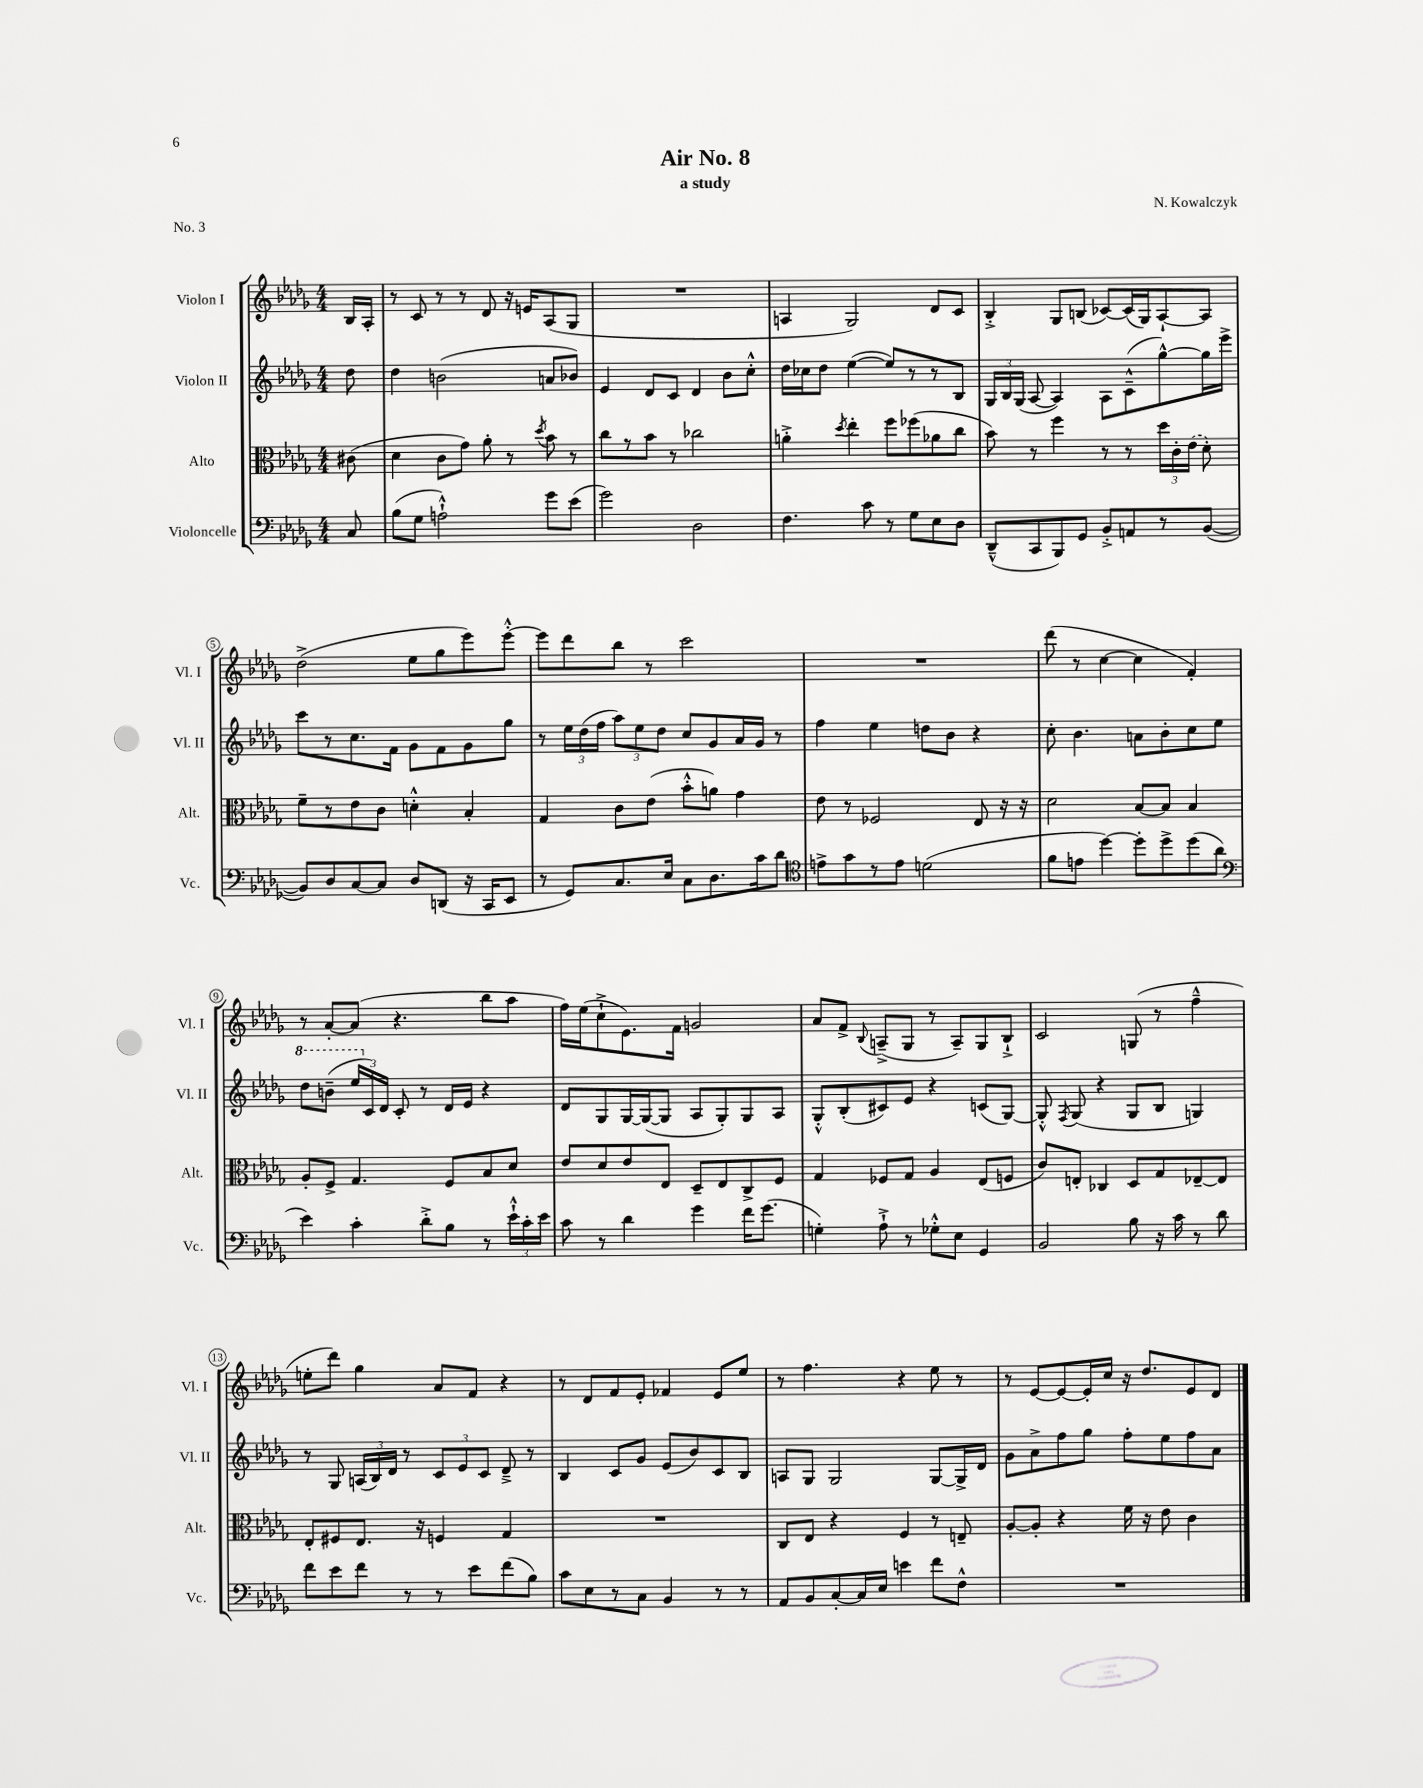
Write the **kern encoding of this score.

**kern	**kern	**kern	**kern
*part4	*part3	*part2	*part1
*staff4	*staff3	*staff2	*staff1
*I"Violoncelle	*I"Alto	*I"Violon II	*I"Violon I
*I'Vc.	*I'Alt.	*I'Vl. II	*I'Vl. I
*clefF4	*clefC3	*clefG2	*clefG2
*k[b-e-a-d-g-]	*k[b-e-a-d-g-]	*k[b-e-a-d-g-]	*k[b-e-a-d-g-]
*M4/4	*M4/4	*M4/4	*M4/4
=	=	=	=
8C/	(8c#X\	8dd-\	16B-/LL
.	.	.	16A-'/JJ
=1	=1	=1	=1
(8B-\L	4d-\	4dd-\	8r
8G-\J	.	.	8c/
2An`^^\)	8c\L	(2bn\	8r
.	8g-\J)	.	8r
.	8a-'\	.	8d-/
.	8r	.	16r
.	.	.	16en/KL
.	8qdd-/	.	.
8g-\L	8b-\	8an/L	(8A-/
(8e-\J	8r	8b-X/J)	8G-/J
=2	=2	=2	=2
2g-\)	8cc\L	4e-/	1r
.	8r	.	.
.	8b-\J	8d-/L	.
.	8r	8c/J	.
2D-\	2cc-X\	4d-/	.
.	.	8b-\L	.
.	.	8cc'^^\J	.
=3	=3	=3	=3
4.F\	4an'^\	16dd-\LL	4An/
.	.	16cc-X\J	.
.	.	8dd-\J	.
.	8qdd-/	.	.
.	4ee-'\	([4ee-\	2G-/)
8c\	.	.	.
8r	8ff\L	8ee-/L])	.
8G-\L	(8ff-X\	8r	.
8E-\	8a-X\	8r	8d-/L
8D-\J	8cc\J	8B-/J	8c/J
=4	=4	=4	=4
(8DD-~^^/L	8b-\)	24G-/LL	4B-'^/
.	.	24B-/	.
.	.	(24G-/JJ	.
8CC/	8r	[8A-/	.
8BBB-/)	4ff\	4A-/])	8G-/L
8GG-/J	.	.	(8Bn/J
8BB-'^/L	8r	8A-\L	[8c-X/L)
8AAn/	8r	(8c~^^\	(16c-/L]
.	.	.	16G-/J)
8r	24dd-\LL	[8gg-^^\)	[8A-`/
.	24c'\	.	.
.	(24e-\JJ	.	.
([8BB-/J	8d-'\)	16gg-\L]	8A-/J]
.	.	16eee-^\JJ	.
!!LO:LB:g=z
=5	=5	=5	=5
8BB-/L])	8f~\L	8ccc\L	(2dd-^\
8D-/	8r	8r	.
[8C/	8e-\	8.cc\	.
8C/J]	8c\J	.	.
.	.	16f\Jk	.
8D-/L	4dn'^^\	8g-\L	8ee-\L
(8DDn/J	.	8f\	8gg-\
16r	4B-'/	8g-\	8eee-\)
16CC/KL	.	.	.
8EE-/J	.	8gg-\J	[8eee-'^^\J
=6	=6	=6	=6
8r	4G-/	8r	8eee-\L]
8GG-/L)	.	24ee-\LL	8ddd-\
.	.	(24dd-\	.
.	.	24ff\JJ	.
8.C/	8c\L	12aa-\L)	8bb-\J
.	.	12ee-\	.
.	(8e-\J	.	8r
.	.	12dd-\J	.
16E-/Jk	.	.	.
8C\L	8b-'^^\L	8cc/L	2ccc\
8.D-\	8an\J)	8g-/	.
.	4g-\	16a-/L	.
16c\k	.	16g-/JJ	.
8d-\J	.	8r	.
=7	=7	=7	=7
*clefC4	*	*	*
8en^\L	8e-\	4ff\	1r
8g-\	8r	.	.
8r	2F-X/	4ee-\	.
8e\J	.	.	.
(2dn\	.	8ddn\L	.
.	.	8b-\J	.
.	8E-/	4r	.
.	16r	.	.
.	16r	.	.
=8	=8	=8	=8
8f\L	2d-\	8cc'\	(8ddd-\
8en\J	.	4.b-\	8r
[4dd-\)	.	.	[4cc\
8dd-'\L]	[8B-/L	8an\L	4cc\]
8dd-^\	8B-/J]	8b-'\	.
(8dd-\	4B-/	8cc\	4f'/)
8a-\J	.	8ee-\J	.
!!LO:LB:g=z
=9	=9	=9	=9
*clefF4	*	*	*
*	*	*8va	*
4e-\)	8A-'/L	8ddd-\L	8r
.	8F^/J	(8bbn~\J	[8a-'/L
4c'\	4.G-/	24eee-/LL	(8a-/J]
*	*	*X8va	*
.	.	24c/)	.
.	.	24d-/JJ	.
.	.	8c'/	4.r
8d-'^\L	.	8r	.
8B-\J	8F/L	16d-/LL	.
.	.	16e-/JJ	.
8r	8B-/	4r	8bb-\L
24e-`^^\LL	8d-/J	.	8aa-\J
24c'\	.	.	.
24e-\JJ	.	.	.
=10	=10	=10	=10
8c\	8e-/L	8d-/L	16ff\LL)
.	.	.	(16ee-\J
8r	8d-/	8G-/	8cc`^\
4d-\	8e-/	[16G-/L	8.e-\)
.	.	(16G-/J_	.
.	8E-/J	8G-/J]	.
.	.	.	16f\Jk
4g-\	8D-~/L	8A-/L	2gn/
.	8E-/	8G-'/)	.
16f\KL	8C^/	8G-/	.
(8.g-\J	.	.	.
.	8F/J	8A-/J	.
=11	=11	=11	=11
4Gn'\)	4G-/	8G-'^^/L	8a-/L
.	.	(8B-'/	8f^/J
.	.	.	8qqB-/
8A-`^\	8F-X/L	8c#X/)	(8An~^/L
8r	8G-/J	8e-/J	8G-/J
8G-X'^^\L	4A-/	4r	8r
8E-\J	.	.	8A~/L)
4GG-/	(8E-/L	(8cn/L	8G-/
.	8Fn/J	[8G-/J)	8B-`^/J
=12	=12	=12	=12
2BB-/	8c/L)	8G-'^^/]	2c/
.	.	8qF/	.
.	8En'/J	(8G-/	.
.	4C-X/	4r	.
8B-\	8D-/L	8G-/L	(8Gn/
16r	8G-/	8B-/J	8r
16c\	.	.	.
8r	[8E-X~/	4Gn/)	4ff~^^\
8d-\	8E-/J]	.	.
!!LO:LB:g=z
=13	=13	=13	=13
8f\L	8E-'/L	8r	8een'\L
8e-\	8F#X/	8G-/	8ddd-\J)
8f\J	8.E-/J	(24An/LL	4gg-\
.	.	24B-/)	.
.	.	24d-/JJ	.
8r	.	8r	.
.	16r	.	.
8r	4Fn/	12c/L	8a-/L
.	.	12e-/	.
8e-\L	.	.	8f/J
.	.	12c/J	.
(8f\	4G-/	8d-~^/	4r
8B-\J)	.	8r	.
=14	=14	=14	=14
8c\L	1r	4B-/	8r
8E-\	.	.	8d-/L
8r	.	8c/L	8f/
8C\J	.	8g-/J	8e-'/J
4BB-/	.	(8e-/L	4f-X/
.	.	8b-/)	.
8r	.	8c/	8e-/L
8r	.	8B-/J	8ee-/J
=15	=15	=15	=15
8AA-/L	8C/L	8An/L	8r
8BB-/	8E-/J	8G-/J	4.ff\
[8C'/	4r	2G-/	.
16C/L]	.	.	.
16E-/JJ	.	.	.
4en\	4F/	.	4r
8f\L	8r	[8G-/L	8ee-\
8F^^\J	8En~/	16G-^/L]	8r
.	.	16d-/JJ	.
=16	=16	=16	=16
1r	[8A-'/L	8g-\L	8r
.	8A-'/J]	8a-^\	[8e-/L
.	4r	8ff\	8e-/_
.	.	8gg-\J	16e-'/L]
.	.	.	16cc/JJ
.	16f\	8ff'\L	16r
.	16r	.	8.dd-/L
.	8e-\	8ee-\	.
.	4c\	8ff\	8e-/
.	.	8a-\J	8d-/J
==	==	==	==
*-	*-	*-	*-
